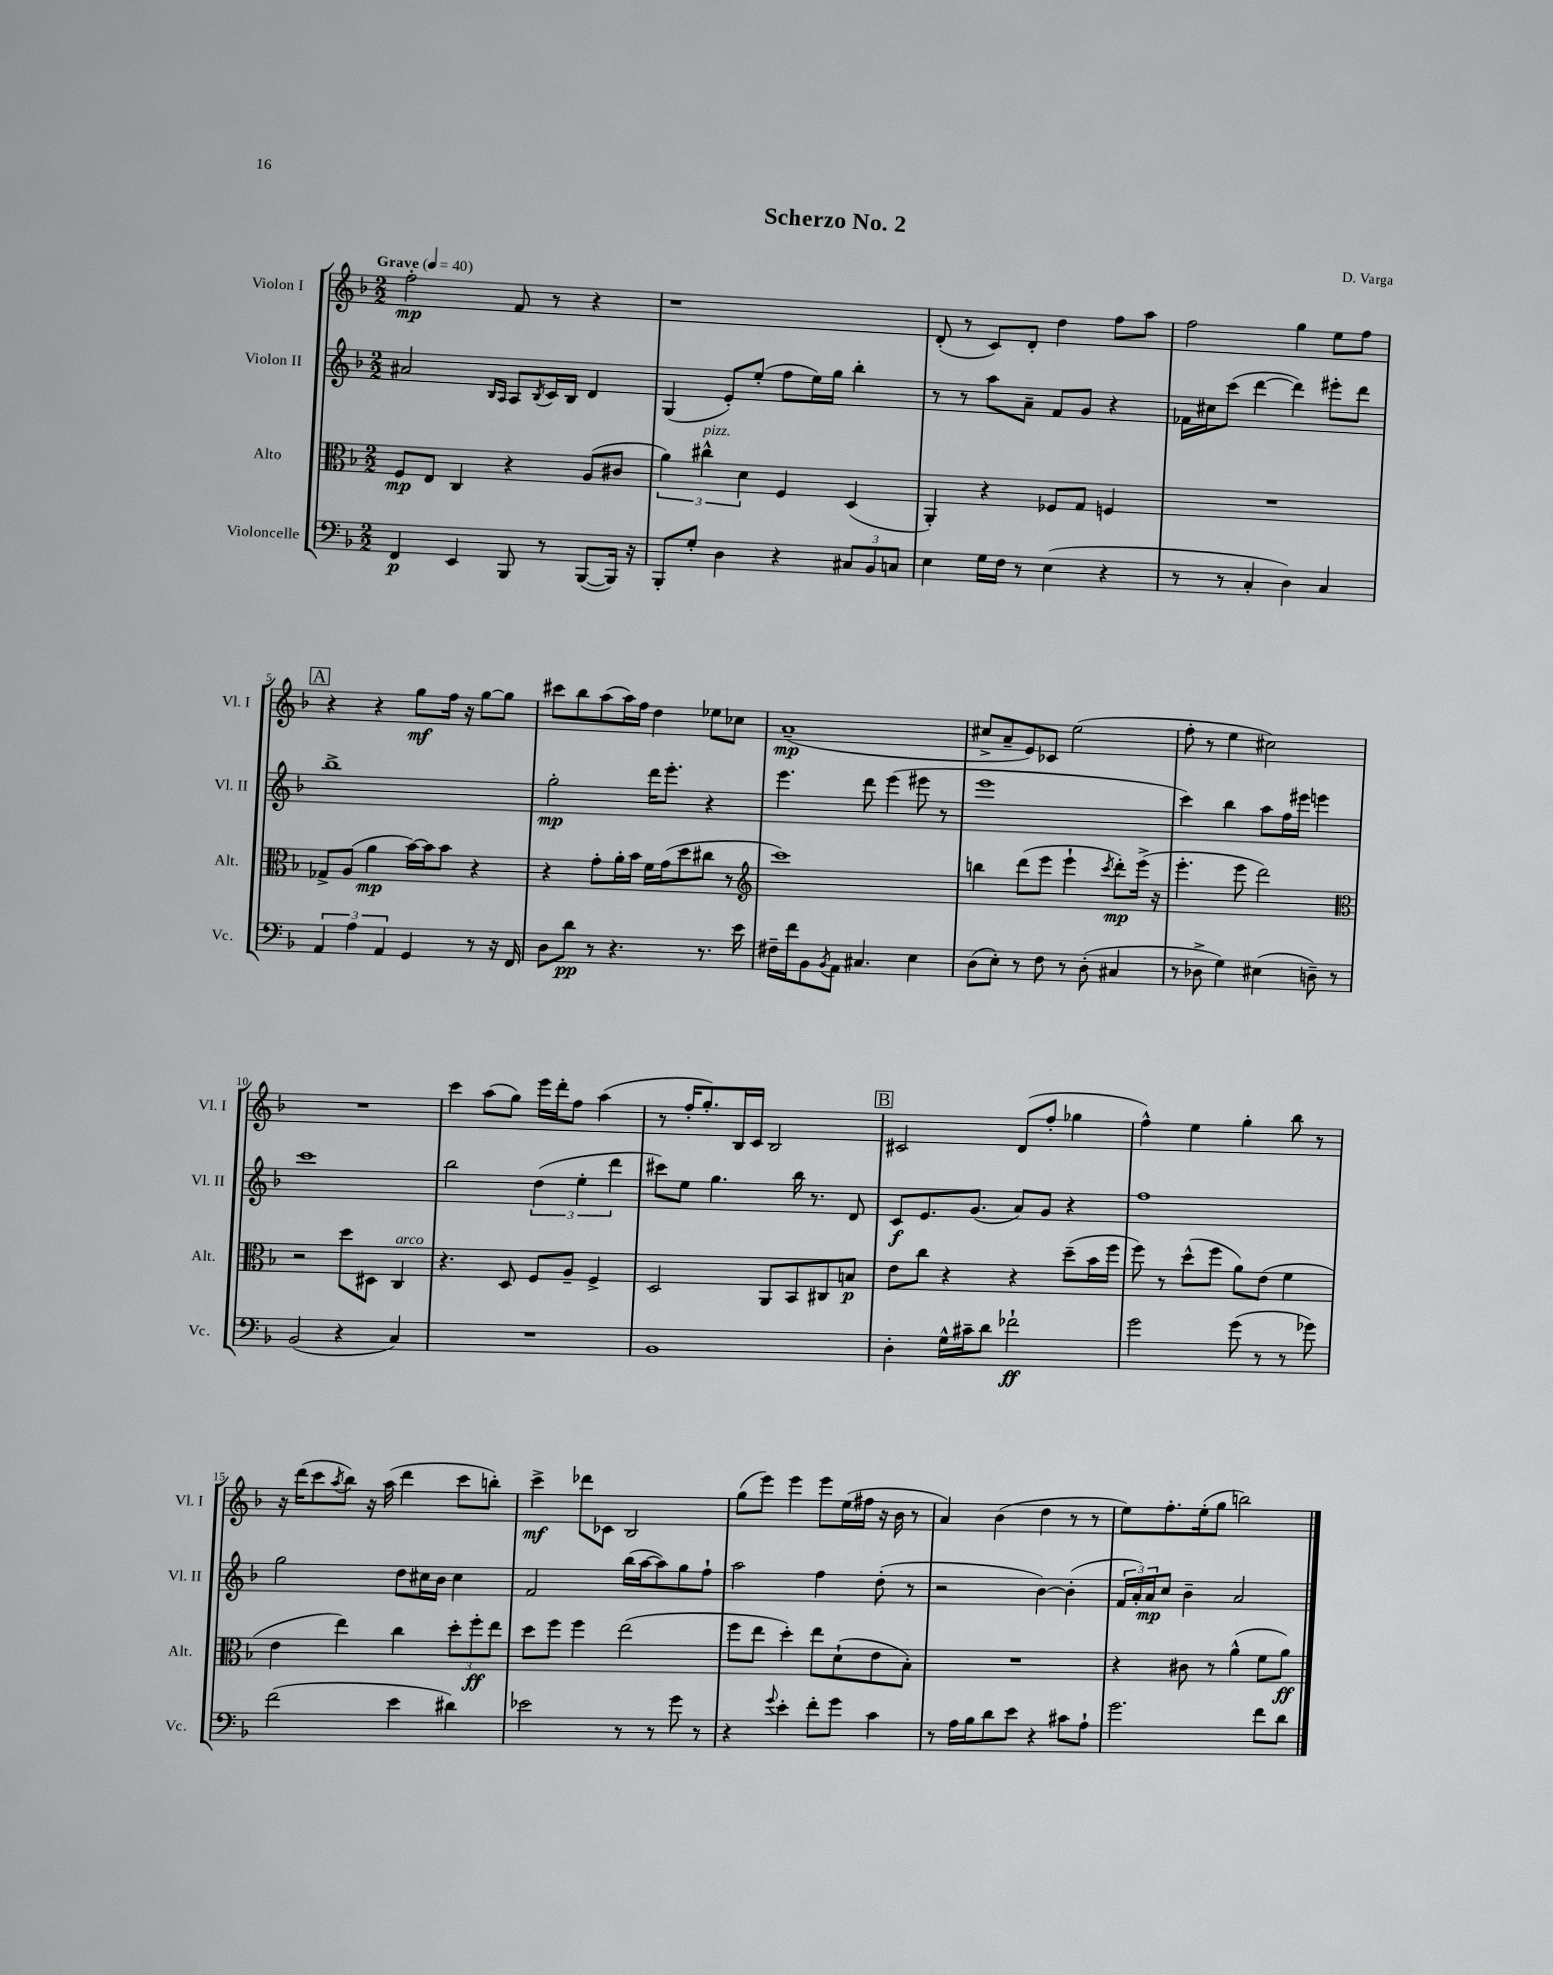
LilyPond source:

\header { title = "Scherzo No. 2" composer = "D. Varga" }
<<
\new StaffGroup <<
\new Staff = "s0" \with { instrumentName = "Violon I" shortInstrumentName = "Vl. I" } {
    \clef treble \key f \major \numericTimeSignature \time 2/2 \tempo "Grave" 4 = 40
    f''2-.\mp f'8 r8 r4 |
    r1 |
    d'8-.( r8 c'8) d'8-. d''4 f''8 a''8 |
    f''2 g''4 e''8 f''8 |
    \mark \markup { \box "A" } r4 r4 g''8\mf f''16 r16 g''8~ g''8 |
    cis'''8 bes''8 a''8( a''16) f''16 d''4 ees''8 ces''8 |
    a'1--\mp( |
    cis''8-> a'8-- e'8) ces'8 e''2( |
    f''8-. r8 e''4 cis''2) |
    R1 |
    c'''4 a''8( g''8) e'''16 d'''16-. f''8 a''4( |
    r8 f''16-. g''8.-.) bes16 c'16 bes2 |
    \mark \markup { \box "B" } cis'2 d'8( f''8-. ges''4 |
    f''4-^) e''4 g''4-. bes''8 r8 |
    r16 d'''16( c'''8 \acciaccatura { a''8 } bes''8) r16 a''16( d'''4 c'''8 b''8-.) |
    c'''4->\mf des'''8 ces'8 bes2 |
    g''8( e'''8) e'''4 e'''8 e''16( fis''16 r16 bes'16 r8 |
    a'4) bes'4( d''4 r8 r8 |
    e''8) f''8.-. e''16-.( g''8 b''2) \bar "|." |
}
\new Staff = "s1" \with { instrumentName = "Violon II" shortInstrumentName = "Vl. II" } {
    \clef treble \key f \major \numericTimeSignature \time 2/2
    ais'2 \grace { bes16 a16 } a8 \acciaccatura { bes8 } c'16 bes16 d'4 |
    g4( e'8-.) e''8-.( f''8 e''16) g''16 bes''4-. |
    r8 r8 a''8 a'8-- f'8 g'8 r4 |
    fes'16 cis''16 c'''8( d'''4~ d'''4) eis'''8-. d'''8 |
    \mark \markup { \box "A" } bes''1-> |
    g''2-.\mp d'''16 e'''8.-. r4 |
    e'''4. d'''8 e'''4( eis'''8 r8 |
    e'''1 |
    c'''4) bes''4 a''8 f''16 eis'''16 e'''4 |
    c'''1 |
    bes''2 \tuplet 3/2 { d''4( e''4-. d'''4 } |
    cis'''8) e''8 g''4. bes''16 r8. d'8 |
    \mark \markup { \box "B" } c'8\f e'8. g'8.( a'8) g'8 r4 |
    f''1 |
    g''2 d''8 cis''16 bes'16 cis''4 |
    f'2 bes''16( a''16~ a''8) g''8 f''8-! |
    a''2 f''4 d''8-.( r8 |
    r2 bes'4~) bes'4-.( |
    \tuplet 3/2 { f'16 a'16-.) a'16\mp } c''8 bes'4-- a'2 \bar "|." |
}
\new Staff = "s2" \with { instrumentName = "Alto" shortInstrumentName = "Alt." } {
    \clef alto \key f \major \numericTimeSignature \time 2/2
    f8\mp e8 c4 r4 a8( cis'8 |
    \tuplet 3/2 { a'4) cis''4-^^\markup { \italic "pizz." } d'4 } f4 d4( |
    a,4-.) r4 fes8 g8 f4 |
    R1 |
    \mark \markup { \box "A" } ges8-> a8( a'4\mp bes'16~) bes'16 bes'8 r4 |
    r4 g'8-. a'16-. bes'16 f'16 g'16( d''8 cis''8 r8 |
    \clef treble c'''1) |
    b''4 d'''8( e'''8 e'''4-! \acciaccatura { c'''8 } d'''8-.\mp) e'''16->( r16 |
    e'''4.-. e'''8 d'''2) |
    \clef alto r2 d''8 dis8 c4^\markup { \italic "arco" } |
    r4. d8 f8 a8-- f4-> |
    d2 a,8 bes,8 cis8 b8\p |
    \mark \markup { \box "B" } e'8 c''8 r4 r4 d''8--( bes'16 f''16 |
    f''8) r8 d''8-^( f''8 a'8) e'8( f'4 |
    e'4 e''4) c''4 \tuplet 3/2 { d''8-. f''8-.\ff e''8 } |
    d''8 f''8 f''4 e''2( |
    f''8 e''8 d''4-.) e''8 d'8-!( e'8 bes8-.) |
    R1 |
    r4 cis'8 r8 a'4-^( f'8 a'8\ff) \bar "|." |
}
\new Staff = "s3" \with { instrumentName = "Violoncelle" shortInstrumentName = "Vc." } {
    \clef bass \key f \major \numericTimeSignature \time 2/2
    f,4\p e,4 bes,,8 r8 bes,,8~( bes,,16) r16 |
    bes,,8-. g8-. d4 r4 \tuplet 3/2 { cis8 bes,8 c8 } |
    e4 g16 f16 r8 e4( r4 |
    r8 r8 c4-. d4) c4 |
    \mark \markup { \box "A" } \tuplet 3/2 { a,4 a4 a,4 } g,4 r8 r16 f,16 |
    d8 d'8\pp r8 r4. r8. e'16 |
    fis16-- f'16 bes,8 \acciaccatura { bes,8 } a,8 cis4. e4 |
    d8( e8-.) r8 f8 r8 d8-.( cis4 |
    r8 des8-> g4) eis4( d8--) r8 |
    bes,2( r4 c4) |
    R1 |
    bes,1 |
    \mark \markup { \box "B" } d4-. g16-^ cis'16-- d'8 fes'2-!\ff |
    g'2 g'8( r8 r8 ges'8) |
    f'2( e'4 dis'4) |
    ees'2 r8 r8 g'8 r8 |
    r4 \appoggiatura { g'8 } e'4-. f'8-. g'8 c'4 |
    r8 a16 bes16 d'8 e'8 r4 cis'8 a8-! |
    g'2. f'8 d'8 \bar "|." |
}
>>
>>
